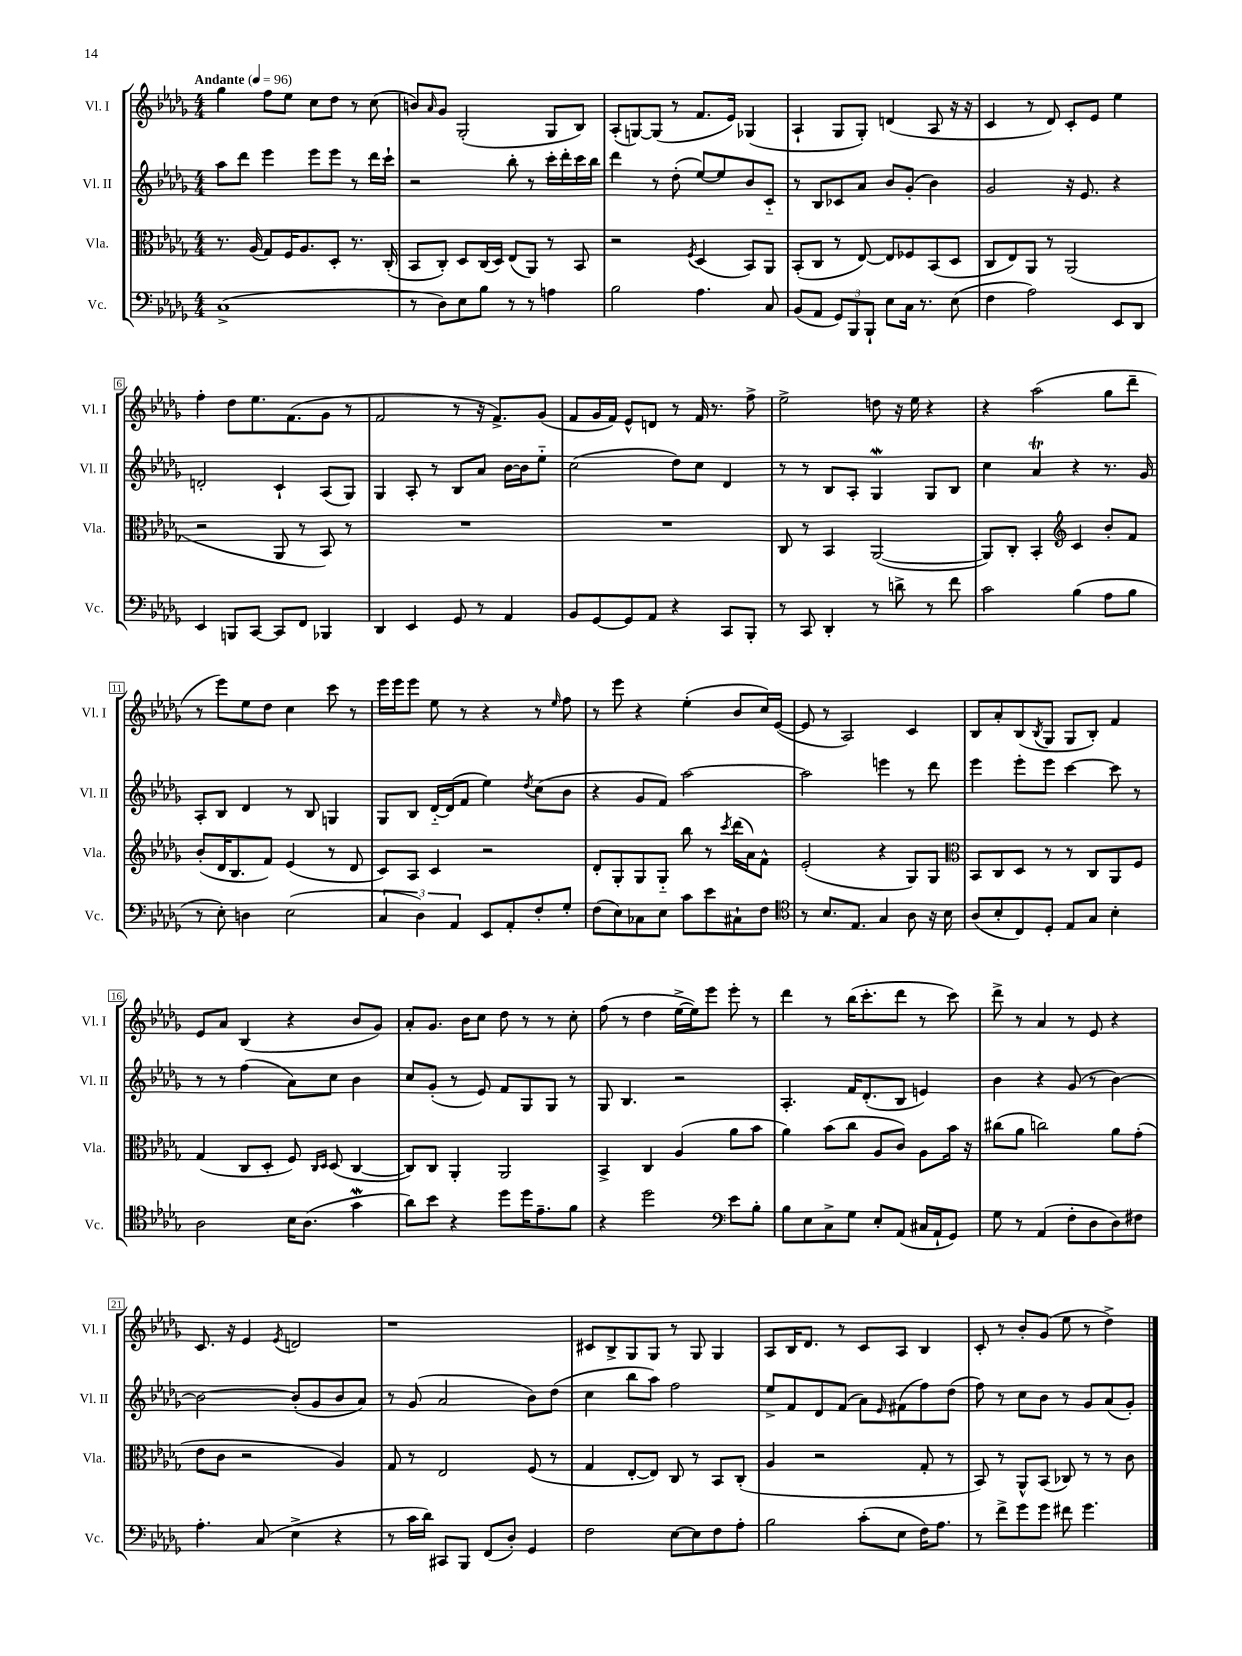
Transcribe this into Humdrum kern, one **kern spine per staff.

**kern	**kern	**kern	**kern
*staff4	*staff3	*staff2	*staff1
*clefF4	*clefC3	*clefG2	*clefG2
*k[b-e-a-d-g-]	*k[b-e-a-d-g-]	*k[b-e-a-d-g-]	*k[b-e-a-d-g-]
*M4/4	*M4/4	*M4/4	*M4/4
*MM96	*MM96	*MM96	*MM96
(1C^	8.r	8aa-	4gg-
.	.	8ddd-	.
.	(16A-	.	.
.	8G-)	4eee-	8ff
.	16F	.	8ee-
.	8.A-	.	.
.	.	8eee-	8cc
.	8D-'	8eee-	8dd-
.	8.r	8r	8r
.	.	16ddd-	(8cc
.	(16C'	16ccc`	.
=	=	=	=
8r	8BB-	2r	8b)
.	.	.	16qqa-
8D-)	8C')	.	8g-
8E-	8D-	.	(2G-'
8B-	(16C	.	.
.	16D-)	.	.
8r	(8E-	8bb-'	.
8r	8AA-)	8r	.
4A	8r	16ccc'	8G-
.	.	16ddd-'	.
.	8BB-	16ccc	8B-)
.	.	16bb-	.
=	=	=	=
2B-	2r	4ddd-	(8A-'
.	.	.	[8G)
.	.	8r	(8G]
.	.	(8dd-'	8r
.	8qF	.	.
4.A-	(4D-	[8ee-)	8.f
.	.	8ee-]	.
.	.	.	16e-)
.	8BB-)	8b-	(4G-
8C	8AA-	8c'~	.
=	=	=	=
(8BB-	(8BB-'	8r	4A-`
8AA-	8C	8B-	.
12GG-)	8r	8c-	8G-
12BBB-	.	.	.
.	[8E-)	8a-	8G-')
12BBB-`	.	.	.
8E-	8E-]	8b-	(4d
16C	8F-	(8g-'	.
8.r	.	.	.
.	(8BB-	4b-)	8A-
(8E-	8D-	.	16r
.	.	.	16r
=	=	=	=
4F	8C	2g-	4c
.	8E-)	.	.
2A-)	8AA-	.	8r
.	8r	.	8d-)
.	(2AA-	16r	8c'
.	.	8.e-	.
.	.	.	8e-
8EE-	.	4r	4ee-
8DD-	.	.	.
=	=	=	=
4EE-	2r	2d'	4ff'
8BBB	.	.	8dd-
[8CC	.	.	8.ee-
8CC]	8AA-	4c`	.
.	.	.	(8.f
8FF	8r	.	.
4BBB-	8BB-)	(8A-	8g-
.	8r	8G-)	8r
=	=	=	=
4DD-	1r	4G-	2f
4EE-	.	8A-'	.
.	.	8r	.
8GG-	.	8B-	8r
8r	.	8a-	16r
.	.	.	8.f^)
4AA-	.	[16b-	.
.	.	16b-]	.
.	.	8ee-'~	(8g-
=	=	=	=
8BB-	1r	(2cc	8f
[8GG-	.	.	16g-
.	.	.	16f)
8GG-]	.	.	8e-^^
8AA-	.	.	8d
4r	.	8dd-)	8r
.	.	8cc	16f
.	.	.	8.r
8CC	.	4d-	.
8BBB-'	.	.	8ff^
=	=	=	=
8r	8C	8r	2ee-^
8CC	8r	8r	.
4DD-'	4BB-	8B-	.
.	.	8A-'	.
8r	([2AA-	4G-	8dd
8d^	.	.	16r
.	.	.	16ee-
8r	.	8G-	4r
8f	.	8B-	.
=	=	=	=
2c	8AA-])	4cc	4r
.	8C'	.	.
.	4BB-'	4a-	(2aa-
*	*clefG2	*	*
(4B-	4c	4r	.
8A-	8b-'	8.r	8gg-
8B-	8f	.	8ddd-~
.	.	16g-	.
=	=	=	=
8r	(8b-'	8A-'	8r
8E-')	16d-	8B-	8eee-)
.	8.B-	.	.
4D	.	4d-	8ee-
.	8f)	.	8dd-
(2E-	(4e-	8r	4cc
.	.	8B-	.
.	8r	4G	8ccc
.	8d-	.	8r
=	=	=	=
6C	8c)	8G-	16eee-
.	.	.	16eee-
.	8A-	8B-	8eee-
6D-)	.	.	.
.	4c	[16d-'~	8ee-
.	.	(16d-]	.
6AA-	.	.	.
.	.	8f	8r
8EE-	2r	4ee-)	4r
8AA-'	.	.	.
.	.	8qdd-	.
8F'	.	(8cc	8r
.	.	.	16qqee-
8G-'	.	8b-	8ff
=	=	=	=
(8F	8d-'	4r	8r
8E-)	8G-'	.	8eee-
8C-	8G-	8g-	4r
8E-	8G-'~	8f)	.
8c	8bb-	[2aa-	(4ee-'
8e-	8r	.	.
.	8qccc	.	.
8C#`	(16ddd-	.	8b-
.	16a-)	.	.
8F	8f^^	.	16cc)
.	.	.	([16e-
=	=	=	=
*clefC4	*	*	*
8r	(2e-'	2aa-]	8e-]
8.B-	.	.	8r
.	.	.	2A-)
8.E-	.	.	.
4G-	4r	4eee	.
8A-	8G-)	8r	4c
16r	8G-	8ddd-	.
16B-	.	.	.
=	=	=	=
*	*clefC3	*	*
(8A-	8BB-	4eee-	8B-
8B-'	8C	.	8a-'
8C)	8D-	8eee-'	(8B-
.	.	.	8qB-
8D-'	8r	8eee-	8G-
8E-	8r	[4ccc	8G-
8G-	8C	.	8B-')
4B-'	8AA-	8ccc]	4f
.	8F	8r	.
=	=	=	=
2A-	(4G-	8r	8e-
.	.	8r	8a-
.	8C	(4ff	(4B-
.	8D-'	.	.
16B-	8F)	8a-)	4r
(8.A-	.	.	.
.	16qqC	.	.
.	16qqD-	.	.
.	(8D-	8cc	.
4g-	[4C	4b-	8b-
.	.	.	8g-)
=	=	=	=
8a-)	8C])	8cc	8a-'
8b-	8C	(8g-'	8.g-
4r	4AA-'	8r	.
.	.	.	16b-
.	.	8e-)	8cc
8dd-	2AA-	8f	8dd-
16dd-	.	8G-	8r
8.e-~	.	.	.
.	.	8G-	8r
8f	.	8r	8cc'
=	=	=	=
4r	4BB-^	8G-	(8ff
.	.	4.B-	8r
2dd-	4C	.	4dd-
.	(4A-	2r	[16ee-^
.	.	.	16ee-])
.	.	.	8eee-
*clefF4	*	*	*
8e-	8a-	.	8eee-'
8B-'	8b-	.	8r
=	=	=	=
8B-	4a-)	4.A-'	4ddd-
8E-	.	.	.
8C^	(8b-	.	8r
8G-	8cc	16f	(16bb-
.	.	(8.d-'	8.ccc'
8E-'	8A-	.	.
(8AA-	8c)	8B-	8ddd-
16C#	8A-	4e)	8r
16AA-`	.	.	.
8GG-)	16b-	.	8ccc)
.	16r	.	.
=	=	=	=
8G-	(8cc#	4b-	8ddd-^
8r	8a-	.	8r
(4AA-	2cc)	4r	4a-
8F'	.	(8g-	8r
8D-	.	8r	8e-
8D-)	8a-	[4b-)	4r
8F#	(8g-'	.	.
=	=	=	=
4.A-'	8e-	2b-_	8.c
.	8c	.	.
.	.	.	16r
.	2r	.	4e-
(8C	.	.	.
.	.	.	8qe-
4E-^	.	(8b-']	2d
.	.	8g-	.
4r	4A-)	8b-	.
.	.	8a-)	.
=	=	=	=
8r	8G-	8r	1r
16c	8r	(8g-	.
16d-)	.	.	.
8CC#	2E-	2a-	.
8BBB-	.	.	.
(8FF	.	.	.
8D-')	.	.	.
4GG-	(8F	8b-)	.
.	8r	(8dd-	.
=	=	=	=
2F	4G-	4cc	8c#
.	.	.	8B-^
.	[8E-'	8bb-	8G-
.	8E-])	8aa-)	8G-
[8E-	8C	2ff	8r
8E-]	8r	.	8G-
8F	8BB-	.	4G-
8A-'	(8C'	.	.
=	=	=	=
2B-	4A-	8ee-^	8A-
.	.	8f	16B-
.	.	.	8.d-
.	2r	8d-	.
.	.	(8f	8r
(8c'	.	8a-)	8c
.	.	16qqe-	.
8E-	.	(8f#	8A-
16F)	8G-'	8ff)	4B-
8.A-	.	.	.
.	8r	(8dd-	.
=	=	=	=
8r	8BB-)	8ff)	8c'
8f^	8r	8r	8r
8g-	8AA-^^	8cc	8b-'
8g-	(8BB-	8b-	(8g-
8f#	8C-)	8r	8ee-
4.g-	8r	8g-	8r
.	8r	(8a-	4dd-^)
.	8c	8g-')	.
==	==	==	==
*-	*-	*-	*-
